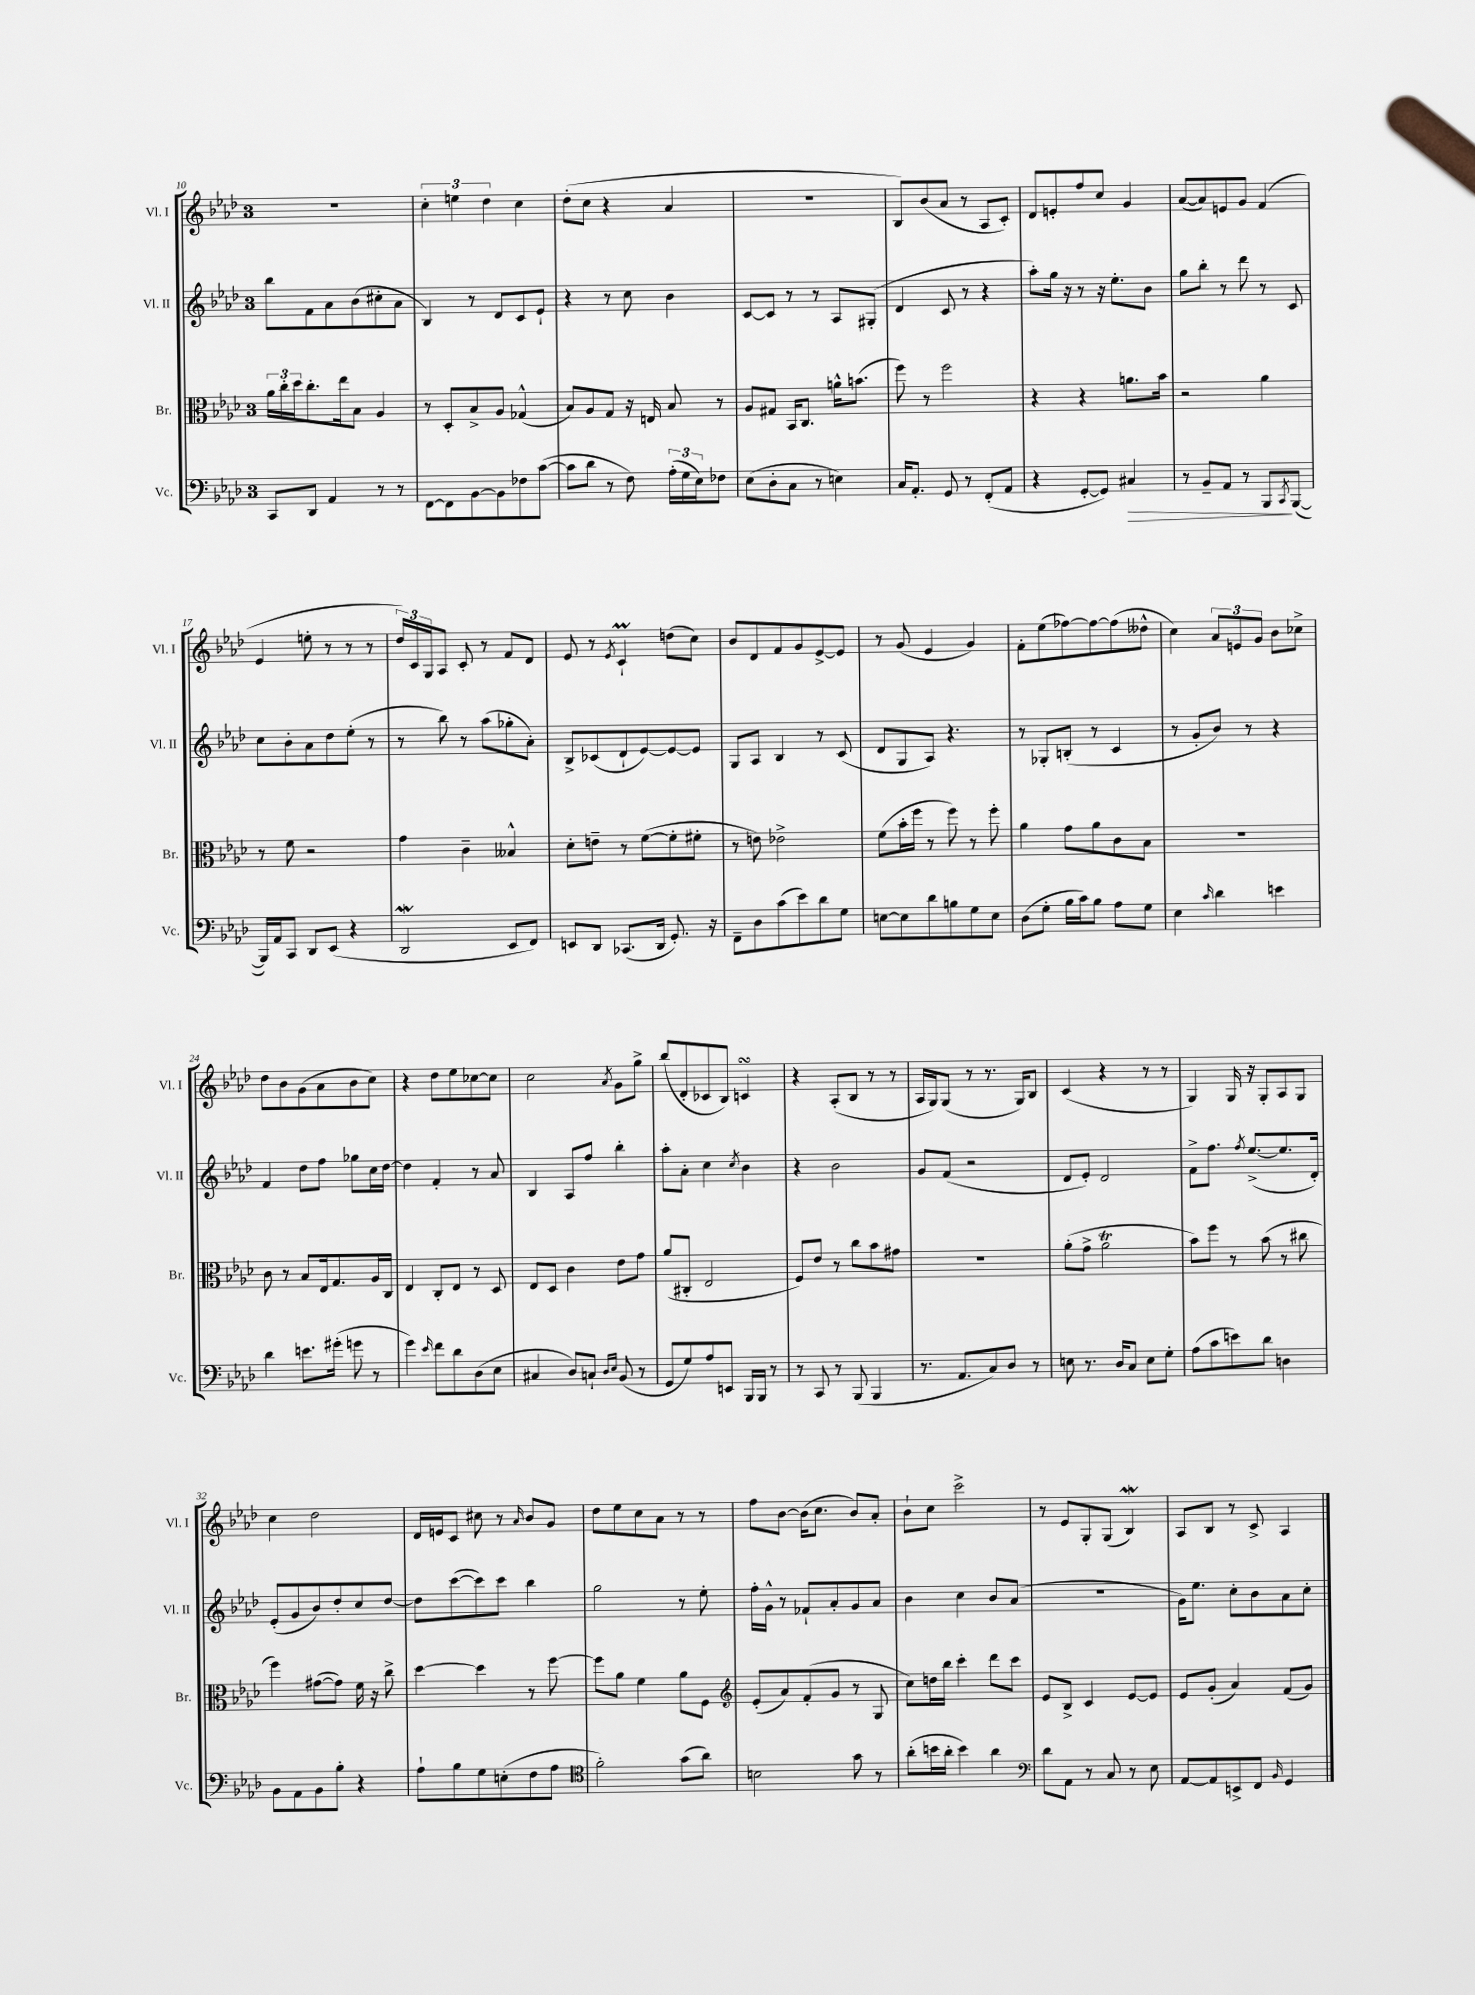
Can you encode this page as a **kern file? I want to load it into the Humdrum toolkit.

**kern	**kern	**kern	**kern
*staff4	*staff3	*staff2	*staff1
*clefF4	*clefC3	*clefG2	*clefG2
*k[b-e-a-d-]	*k[b-e-a-d-]	*k[b-e-a-d-]	*k[b-e-a-d-]
*M3/4	*M3/4	*M3/4	*M3/4
8CC	24a-	8bb-	2.r
.	24cc'	.	.
.	24dd-	.	.
8DD-	8.cc'	8f	.
4AA-	.	8a-	.
.	16ee-	.	.
.	8B-	(8b-	.
8r	4A-	8cc#'	.
8r	.	8a-	.
=	=	=	=
[8FF	8r	4B-)	6cc'
8FF]	8D-'	.	.
.	.	.	6ee
[8BB-	8B-^	8r	.
.	.	.	6dd-
8BB-]	8A-	8d-	.
8F-	(4G-^^	8c	4cc
([8c	.	8e-`	.
=	=	=	=
8c]	8B-)	4r	(8dd-'
8d-	8A-	.	8cc
8r	8G	8r	4r
8F)	16r	8cc	.
.	16E	.	.
(24A-'	8B-	4b-	4a-
24G	.	.	.
24E-)	.	.	.
8F-	8r	.	.
=	=	=	=
(8E-	8A-	[8c	2.r
8D-'	8G#	8c]	.
8C	16BB-	8r	.
.	8.C	.	.
8r	.	8r	.
4E)	16a^^	8A-	.
.	(8.b	.	.
.	.	(8G#'	.
=	=	=	=
16C	8ff)	4d-	8B-)
8.AA-'	.	.	.
.	8r	.	(8b-
8GG	2ff	8c	8a-
8r	.	8r	8r
(8FF'	.	4r	8A-
8AA-	.	.	8c')
=	=	=	=
4r	4r	8aa-')	8d-
.	.	16gg	8e'
.	.	16r	.
[8GG'	4r	8r	8ff
8GG])	.	16r	8cc
.	.	8.ee-'	.
4C#	8.a	.	4g
.	.	8b-	.
.	16b-	.	.
=	=	=	=
8r	2r	8gg	([8a-
8BB-~	.	8bb-'	8a-])
8AA-	.	8r	8e
8r	.	8ddd-	8g
8BBB-	4a-	8r	(4f
8qCC	.	.	.
([8BBB-	.	8c	.
=	=	=	=
16BBB-])	8r	8cc	4e-
16AA-	.	.	.
8CC	8f	8b-'	.
8DD-	2r	8a-	8ee'
(8EE-	.	8dd-	8r
4r	.	(8ee-'	8r
.	.	8r	8r
=	=	=	=
2DD-	4g	8r	24dd-)
.	.	.	24c
.	.	.	24G
.	.	8bb-)	8A-
.	4c~	8r	8c'
.	.	(8aa-	8r
8EE-	4B--^^	8gg-'	8f
8FF)	.	8a-')	8d-
=	=	=	=
8EE	8d-'	8B-^	8e-
8DD-	8e~	(8c-	8r
.	.	.	8qe-
(8.CC-	8r	8d-`	4c`
.	([8f	[8e-)	.
16DD-	.	.	.
8.GG')	8f']	8e-_	(8dd
.	8f#'	8e-]	8cc)
16r	.	.	.
=	=	=	=
8FF~	8r	8G	8b-
8D-	8e)	8A-	8d-
(8c	2e-^	4B-	8f
8e-)	.	.	8g
8d-	.	8r	[8e-^
8G	.	(8c	8e-]
=	=	=	=
[8E	(8f	8d-	8r
8E]	16b-'	8G	(8g
.	16ff	.	.
8d-	8r	8A-)	4e-
8B	8ff)	4.r	.
8G	8r	.	4g)
8E	8ff'	.	.
=	=	=	=
(8D-	4a-	8r	8f'
8G'	.	8G-'	(8ee-
16B-	8g	(8B'	[8ff-)
16c)	.	.	.
8B-	8a-	8r	8ff-_
8A-	8c	4c	(8ff-]
8G	8B-	.	8dd--^^
=	=	=	=
4E-	2.r	8r	4cc)
.	.	8g'	.
16qqc	.	.	.
4d-	.	8b-)	12a-
.	.	.	12e
.	.	8r	.
.	.	.	12g
4e	.	4r	8b-
.	.	.	8cc-^
=	=	=	=
4d-	8c	4f	8dd-
.	8r	.	8b-
8.e	8B-	8dd-	(8g
.	16E-	8ff	8a-
(16g#'	8.G	.	.
8g	.	8gg-	8b-
8r	16A-	16cc	8cc)
.	16C	[16dd-	.
=	=	=	=
4g)	4E-	4dd-]	4r
16qqe-	.	.	.
8f	8C'	4f'	8dd-
8d-	8E-	.	8ee-
(8D-	8r	8r	[8cc-
8E-	8D-	8a-	8cc-]
=	=	=	=
4C#	8E-	4B-	2cc
.	8D-	.	.
8D-)	4c	8A-	.
8C`	.	8ff	.
16qqD-	.	.	.
16qqE-	.	.	8qa-
(8BB-	8e-	4bb-'	8g
8r	8g	.	8gg^
=	=	=	=
8GG	(8a-	8aa-'	(8bb-
8G)	8C#'	8a-'	8d-'
8A-	2E-	4cc	8c-
8EE	.	.	8B-)
.	.	8qcc	.
16BBB-	.	4b-	4c
16BBB-	.	.	.
8r	.	.	.
=	=	=	=
8r	8F)	4r	4r
8CC	8e-	.	.
8r	8r	2b-	(8A-'
(8BBB-	8cc	.	8B-
4BBB-	8b-	.	8r
.	8g#	.	8r
=	=	=	=
8.r	2.r	8g	16A-
.	.	.	16G)
.	.	(8f	(8G
8.AA-	.	.	.
.	.	2r	8r
8C)	.	.	8.r
8D-	.	.	.
.	.	.	16G)
8r	.	.	8B-
=	=	=	=
8E	(8a-'	8d-	(4c
8.r	8g^	8e-')	.
.	2a-	2d-	4r
16D-	.	.	.
8C	.	.	.
8E	.	.	8r
8G'	.	.	8r
=	=	=	=
(8A-	8b-)	8f^	4G)
8c	8ff	8.ff	.
8e)	8r	.	16G
.	.	8qff	.
.	.	([8.ee-^	16r
8d-	(8b-	.	8G'
4D	8r	8.ee-]	8A-
.	8cc#	.	8G
.	.	16d-')	.
=	=	=	=
8BB-	4ff)	(8e-'	4cc
8AA-	.	8g	.
8BB-	([8g#	8b-)	2dd-
8B-'	8g#])	8dd-'	.
4r	16f	8cc	.
.	16r	.	.
.	8cc^	[8dd-	.
=	=	=	=
8A-`	[4dd-	8dd-]	16d-
.	.	.	16e
8B-	.	([8ccc	8c
8G	4dd-]	8ccc])	8cc#
(8E'	.	8ccc	8r
.	.	.	16qqa-
8F	8r	4bb-	8b-
8A-	[8ff	.	8g
=	=	=	=
*clefC4	*	*	*
2f')	8ff]	2gg	8dd-
.	8a-	.	8ee-
.	4f	.	8cc
.	.	.	8a-
(8g	8a-	8r	8r
8a-)	8F	8ee-'	8r
=	=	=	=
*	*clefG2	*	*
2B	(8e-'	16ff'	8ff
.	.	16g^^	.
.	8a-)	8r	[8b-
.	(8f'	8f-`	(16b-]
.	.	.	8.cc
.	8g	8a-'	.
8g	8r	8g	8b-)
8r	8G	8a-	8a-'
=	=	=	=
(8a-'	8cc)	4b-	8b-`
16b	16dd	.	8cc
16a-'	16bb-	.	.
4b)	4ccc'	4cc	2ccc^
4a-	8ddd-	8b-	.
.	8ccc	(8a-	.
=	=	=	=
*clefF4	*	*	*
8d-	8e-	2.r	8r
8AA-	8B-^	.	8e-
8r	4c	.	8G'
8C	.	.	(8G
8r	[8e-	.	4B-)
8E-	8e-]	.	.
=	=	=	=
[8AA-	8e-	16g)	8A-
.	.	8.ee-	.
8AA-]	(8g'	.	8B-
8EE^	4a-)	8cc'	8r
8FF	.	8b-	8c^
16qqBB-	.	.	.
4GG	(8f	8a-	4A-
.	8g)	8cc'	.
==	==	==	==
*-	*-	*-	*-
